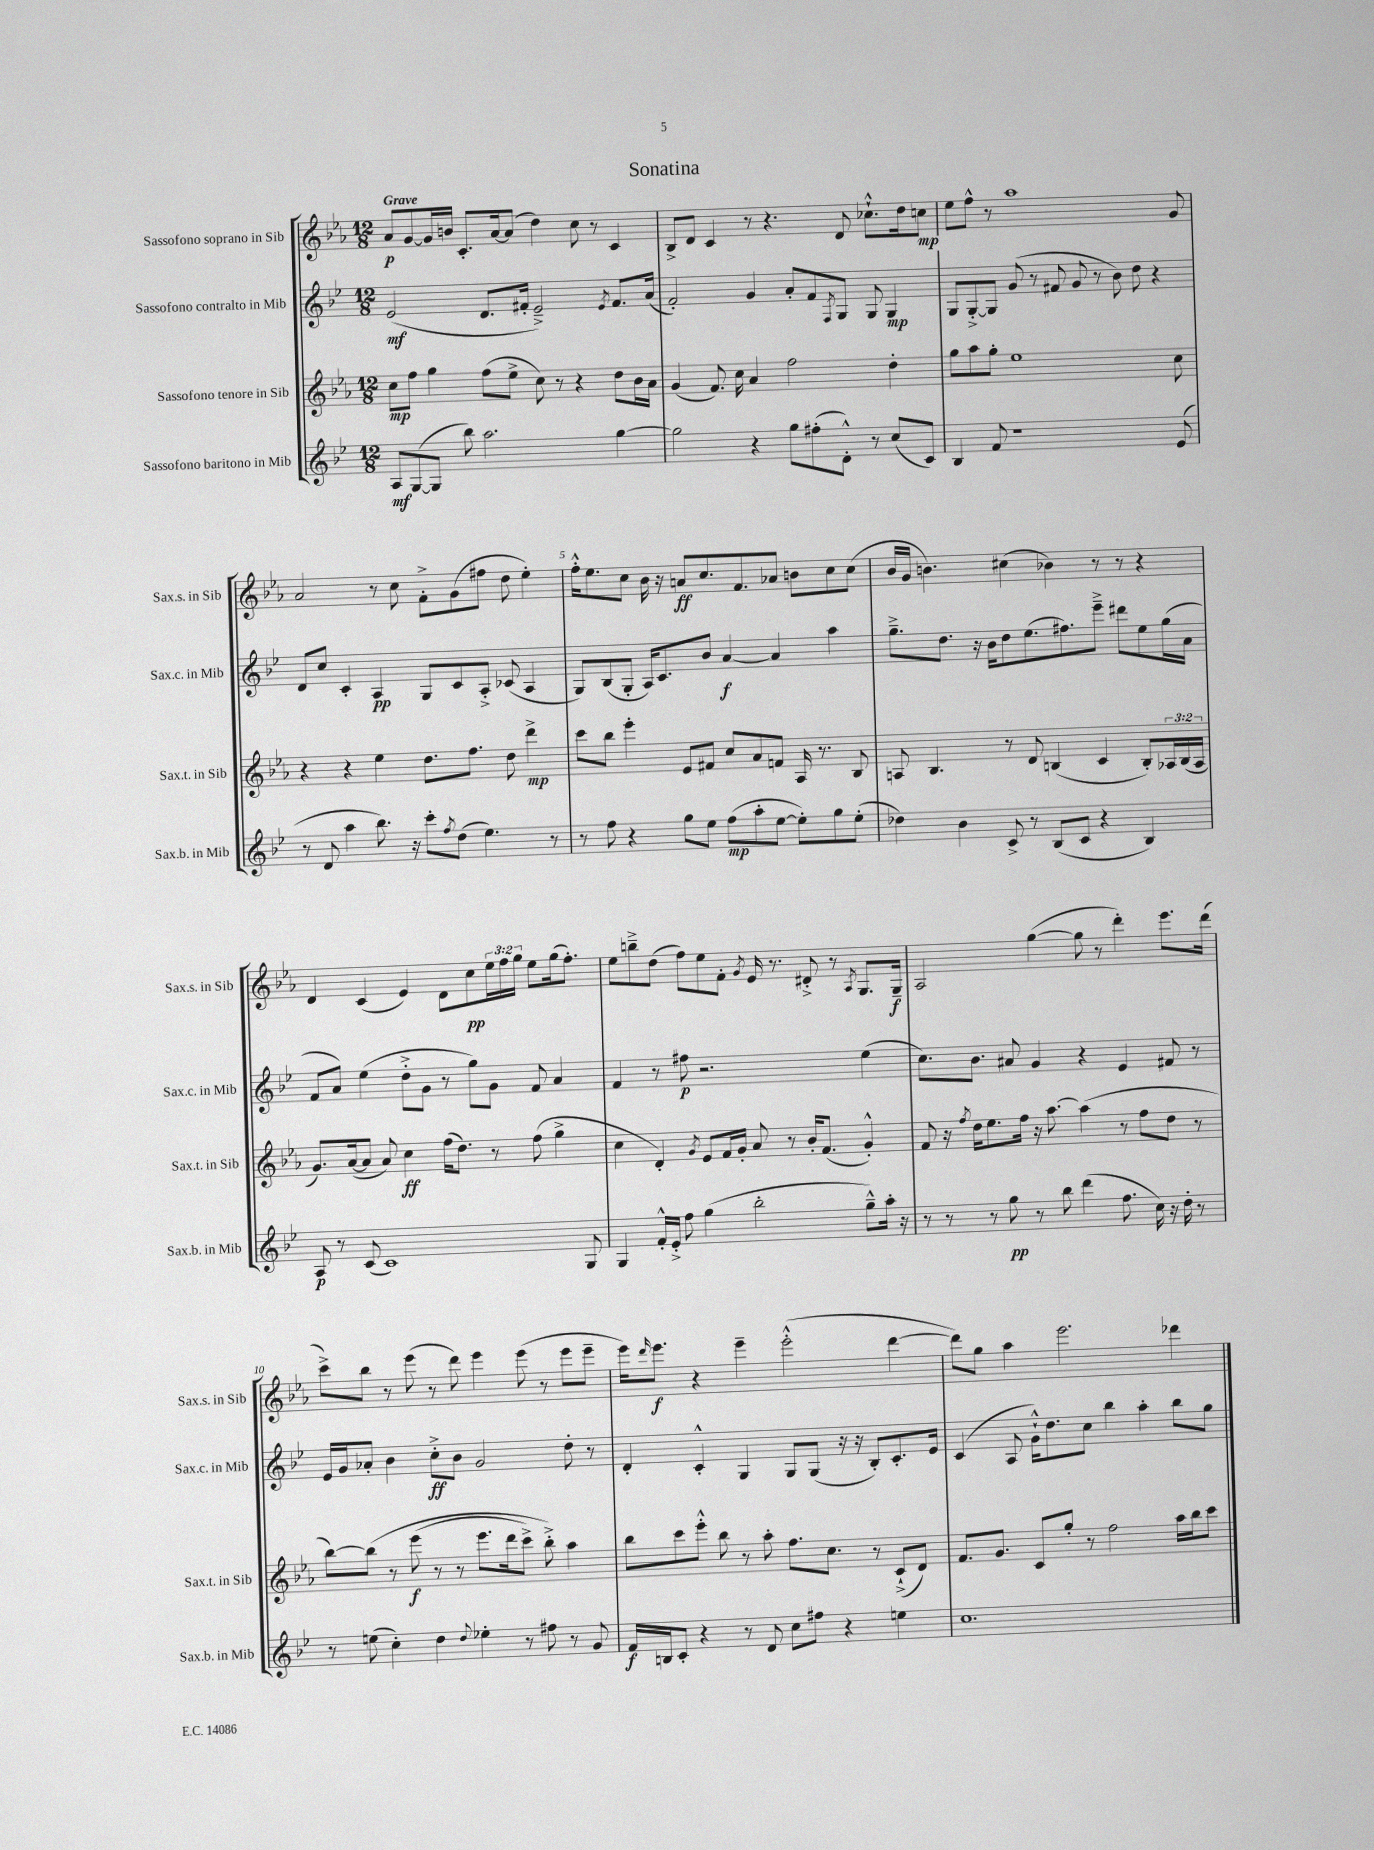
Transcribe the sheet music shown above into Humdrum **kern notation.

**kern	**kern	**kern	**kern
*staff4	*staff3	*staff2	*staff1
*clefG2	*clefG2	*clefG2	*clefG2
*k[b-e-]	*k[b-e-a-]	*k[b-e-]	*k[b-e-a-]
*M12/8	*M12/8	*M12/8	*M12/8
8A	8cc	(2e-	8a-
([8G	8ff	.	[8g
8G]	4gg	.	16g]
.	.	.	16b
8bb-)	.	.	8.c'
2.aa	(8ff	8.d	.
.	.	.	[16a-
.	8ee-^	.	(8a-]
.	.	16f#'	.
.	8cc)	2e-~^)	4dd)
.	8r	.	.
.	4r	.	8cc
.	.	.	8r
.	.	8qe-	.
[4gg	8dd	8.f#	4c
.	16b-	.	.
.	16a-	(16a	.
=	=	=	=
2gg]	(4g	2f')	8B-^
.	.	.	8d
.	8.f)	.	4c
.	16cc	.	.
4r	4a-	4g	8r
.	.	.	4.r
8gg	2ff	8a'	.
(8ff#'	.	8f	.
.	.	8qF	.
8d'^^)	.	8G	8d
8r	.	8G	8.cc-`^^
(8cc	4dd'	4G	.
.	.	.	16dd
8c)	.	.	8cc
=	=	=	=
4B-	8gg	8G	8ee-
.	8aa-	[8G'^	8ff^^
8f	8gg'	8G]	8r
1r	1ee-	(8g	1aa-
.	.	8r	.
.	.	8f#	.
.	.	8g	.
.	.	8r	.
.	.	8b-)	.
.	.	8dd	.
.	.	4r	.
(8e-	8cc	.	8g
=	=	=	=
8r	4r	8d	2a-
8d	.	8cc	.
4aa	4r	4c'	.
8.bb-)	4ee-	4A	8r
.	.	.	8cc
16r	.	.	.
8ccc'	8.dd	8G	8f'^
8qff	.	.	.
(8dd	.	8c	(8g
.	8.ff	.	.
4.ee-)	.	8A'^	8ff#
.	8dd	(8c-	8dd
.	4ddd^	4A	4ee-')
8r	.	.	.
=	=	=	=
8r	8ccc	8G)	16ff'^^
.	.	.	8.ee-
8ff	8bb-	(8B-	.
4r	4eee-'	8G'	8cc
.	.	16A)	16b-
.	.	8.c	16r
8gg	8e-	.	8a
8ee-	8f#	8b-	8.cc
(8ff	8cc	[4a	.
.	.	.	8.f
8aa'	8a-	.	.
[8ee-	8f	4a]	8a-
8ee-'])	16A-	.	8b
.	8.r	.	.
8gg	.	4aa	8cc
(8ee-'	8B-	.	(8cc
=	=	=	=
4dd-)	8A	8.gg~^	16b-
.	.	.	16g
.	4.B-	.	4.b)
.	.	8.dd	.
4b-	.	.	.
.	.	16r	.
.	.	16b-	.
8c^	8r	8dd	(4cc#
8r	8d	(8.ee-	.
(8B-	(4B	.	4b-)
.	.	8.ff#)	.
8c	.	.	.
4r	4c	8eee-~^	8r
.	.	8ddd#	8r
4B-)	8B')	8ee-	4r
.	24A-	(16gg	.
.	(24B	.	.
.	.	16a	.
.	24A-	.	.
=	=	=	=
8A	8.g)	8f	4d
8r	.	8a)	.
.	([16a-	.	.
(8c	8a-]	(4ee-	(4c
1c)	8a-)	.	.
.	4cc	8dd'^	4e-)
.	.	8g	.
.	(16ff	8r	8d
.	8.dd)	.	.
.	.	8gg)	8cc
.	8r	8g	24ee-
.	.	.	24ff
.	.	.	24gg
.	(8ff	8f	8ee-
.	4gg^	4a	(16gg
.	.	.	8.ff')
8G	.	.	.
=	=	=	=
4G	4cc	4f	8ee-
.	.	.	8bb~^
16f'^^	4d')	8r	(8dd
16e-'^	.	.	.
8ff	.	8ff#	8ff)
.	8qg	.	.
(4gg	8e-	2.r	8ee-
.	16f	.	8f'
.	16g'	.	.
.	.	.	8qg
2bb-'	8a-	.	16e-
.	.	.	8.r
.	8r	.	.
.	16b-'	.	8d#'^
.	(8.f	.	.
.	.	.	8r
.	.	.	8qA-
8gg~^^)	4g'^^)	(4ee-	8.G
16aa'	.	.	.
16r	.	.	16G~
=	=	=	=
8r	8f	8.cc)	2A-
8r	16r	.	.
.	8qff	.	.
.	16dd	8.b-	.
8r	8.ee-	.	.
8gg	.	8a#	.
.	16ff	.	.
8r	16r	4g	([4gg
.	[8.aa-	.	.
8bb-	.	.	.
(4ddd	(4aa-]	4r	8gg]
.	.	.	8r
8.ff	8r	4e-	4ddd')
.	8ff	.	.
16cc)	.	.	.
16r	8dd	8f#	8.eee-
16dd'	.	.	.
8r	8r	8r	.
.	.	.	(16ddd
=	=	=	=
8r	[8bb-)	16e-	8ccc^)
.	.	16g	.
(8ee	&(8bb-]	8a-'	8bb-
4cc')	8r	4b-	8r
.	(8eee-	.	(8eee-
4dd	8r	8cc'^	8r
.	8r	8b-	8ddd)
8qqdd	.	.	.
4ee-'	8.eee-	2g	4eee-
.	16ddd	.	.
8r	8ccc^)	.	(8eee-
8ff#	8bb-'^&)	.	8r
8r	4aa-	8dd'	8eee-
8g	.	8r	8eee-~
=	=	=	=
16f	8bb-	4d'	16eee-)
.	.	.	16qqddd
16B	.	.	8.eee-
8c'	8ccc	.	.
4r	8eee-'^^	4c'^^	4r
.	8bb-	.	.
8r	8r	4G	4eee-~
8d	8aa-'	.	.
8cc	8.ff	8G	(2eee-'^^
8ff#	.	(8G	.
.	8.cc	.	.
4r	.	16r	.
.	.	16r	.
.	8r	8B-')	.
4ee	(8c`^	8.c'	[4ddd
.	8d)	.	.
.	.	16e-	.
=	=	=	=
1.cc	8.f	(4c	8ddd])
.	.	.	8gg
.	8.g	.	.
.	.	8A	4aa-
.	8c	16g`^^)	.
.	.	8.dd	.
.	8gg'	.	2.eee-
.	8r	8cc	.
.	2ff	4bb-	.
.	.	4aa'	.
.	16aa-	8bb-	4ddd-
.	16bb-	.	.
.	8ccc	8gg	.
==	==	==	==
*-	*-	*-	*-
